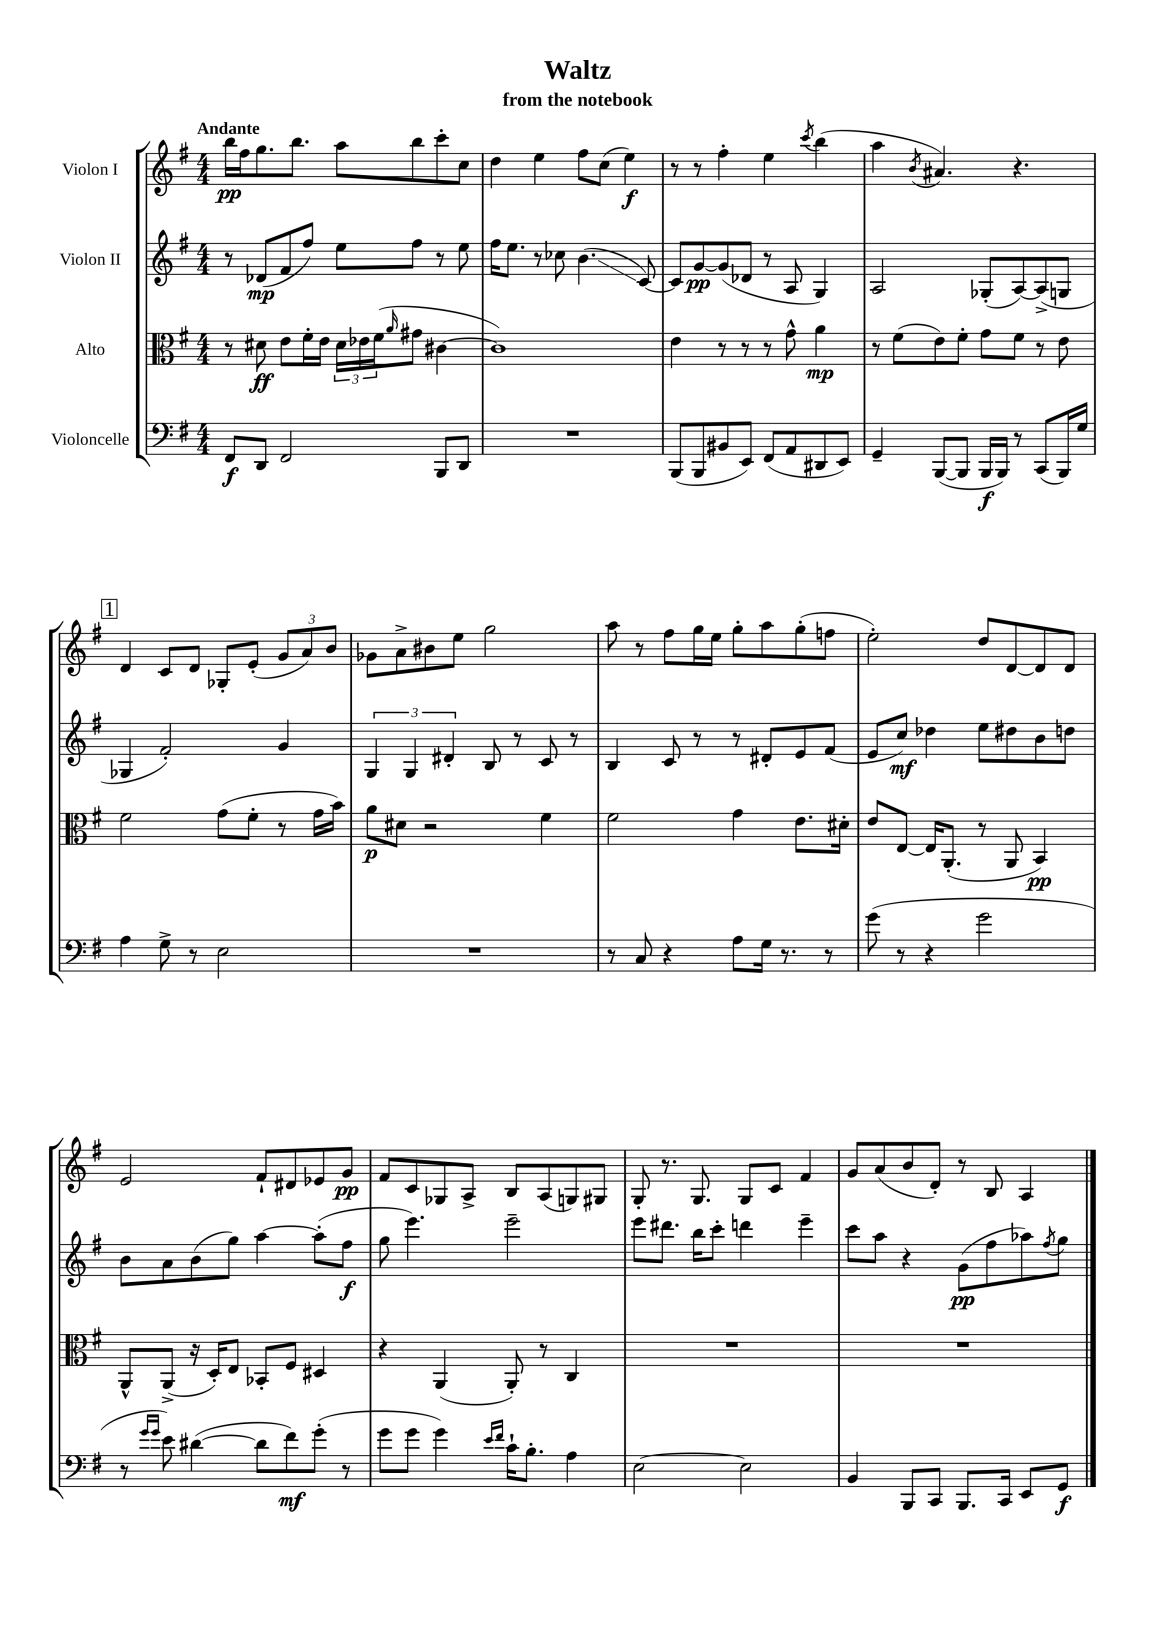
\header { title = "Waltz" subtitle = "from the notebook" }
<<
\new StaffGroup <<
\new Staff = "s0" \with { instrumentName = "Violon I" } {
    \clef treble \key g \major \numericTimeSignature \time 4/4 \tempo "Andante"
    b''16\pp fis''16 g''8. b''8. a''8 b''8 c'''8-. c''8 |
    d''4 e''4 fis''8 c''8( e''4\f) |
    r8 r8 fis''4-. e''4 \acciaccatura { c'''8 } b''4( |
    a''4 \acciaccatura { b'8 } ais'4.) r4. |
    \mark \markup { \box "1" } d'4 c'8 d'8 ges8-. e'8-.( \tuplet 3/2 { g'8 a'8) b'8 } |
    ges'8 a'8-> bis'8 e''8 g''2 |
    a''8 r8 fis''8 g''16 e''16 g''8-. a''8 g''8-.( f''8 |
    e''2-.) d''8 d'8~ d'8 d'8 |
    e'2 fis'8-! dis'8 ees'8 g'8\pp |
    fis'8 c'8 ges8 a8-> b8 a8( g8) gis8 |
    g8-. r8. g8. g8 c'8 fis'4 |
    g'8 a'8( b'8 d'8-.) r8 b8 a4 \bar "|." |
}
\new Staff = "s1" \with { instrumentName = "Violon II" } {
    \clef treble \key g \major \numericTimeSignature \time 4/4
    r8 des'8\mp( fis'8 fis''8) e''8 fis''8 r8 e''8 |
    fis''16 e''8. r8 ces''8 b'4.\glissando( c'8~) |
    c'8 g'8~\pp g'8( des'8 r8 a8 g4) |
    a2 ges8-.( a8~) a8->( g8 |
    \mark \markup { \box "1" } ges4 fis'2-.) g'4 |
    \tuplet 3/2 { g4 g4 dis'4-. } b8 r8 c'8 r8 |
    b4 c'8 r8 r8 dis'8-. e'8 fis'8( |
    e'8 c''8\mf) des''4 e''8 dis''8 b'8 d''8 |
    b'8 a'8 b'8( g''8) a''4~ a''8-.( fis''8\f |
    g''8 e'''4.) e'''2-- |
    e'''8 dis'''8. b''16 c'''8-. d'''4 e'''4-- |
    c'''8 a''8 r4 g'8\pp( fis''8 aes''8) \acciaccatura { fis''8 } g''8 \bar "|." |
}
\new Staff = "s2" \with { instrumentName = "Alto" } {
    \clef alto \key g \major \numericTimeSignature \time 4/4
    r8 dis'8\ff e'8 fis'16-. e'16 \tuplet 3/2 { dis'16 ees'16 fis'16( } \grace { a'16 } gis'8 cis'4~ |
    cis'1) |
    e'4 r8 r8 r8 g'8-^ a'4\mp |
    r8 fis'8( e'8) fis'8-. g'8 fis'8 r8 e'8 |
    \mark \markup { \box "1" } fis'2 g'8( fis'8-. r8 g'16 b'16) |
    a'8\p dis'8 r2 fis'4 |
    fis'2 g'4 e'8. dis'16-. |
    e'8 e8~ e16 a,8.-.( r8 a,8 b,4\pp) |
    a,8-^ a,8->( r16 d16-.) e8 bes,8-. fis8 dis4 |
    r4 a,4( a,8-.) r8 c4 |
    R1 |
    R1 \bar "|." |
}
\new Staff = "s3" \with { instrumentName = "Violoncelle" } {
    \clef bass \key g \major \numericTimeSignature \time 4/4
    fis,8\f d,8 fis,2 b,,8 d,8 |
    R1 |
    b,,8( b,,8 bis,8 e,8) fis,8( a,8 dis,8 e,8) |
    g,4-- b,,8~( b,,8 b,,16\f b,,16) r8 c,8( b,,16) g16 |
    \mark \markup { \box "1" } a4 g8-> r8 e2 |
    R1 |
    r8 c8 r4 a8 g16 r8. r8 |
    g'8( r8 r4 g'2 |
    r8 \grace { g'16 g'16 } e'8) dis'4~( dis'8 fis'8\mf) g'8-.( r8 |
    g'8 g'8 g'4) \grace { e'16 fis'16 } c'16-! b8.-. a4 |
    e2~ e2 |
    b,4 b,,8 c,8 b,,8. c,16 e,8 g,8\f \bar "|." |
}
>>
>>
\layout { \context { \Score \remove "Bar_number_engraver" } }
